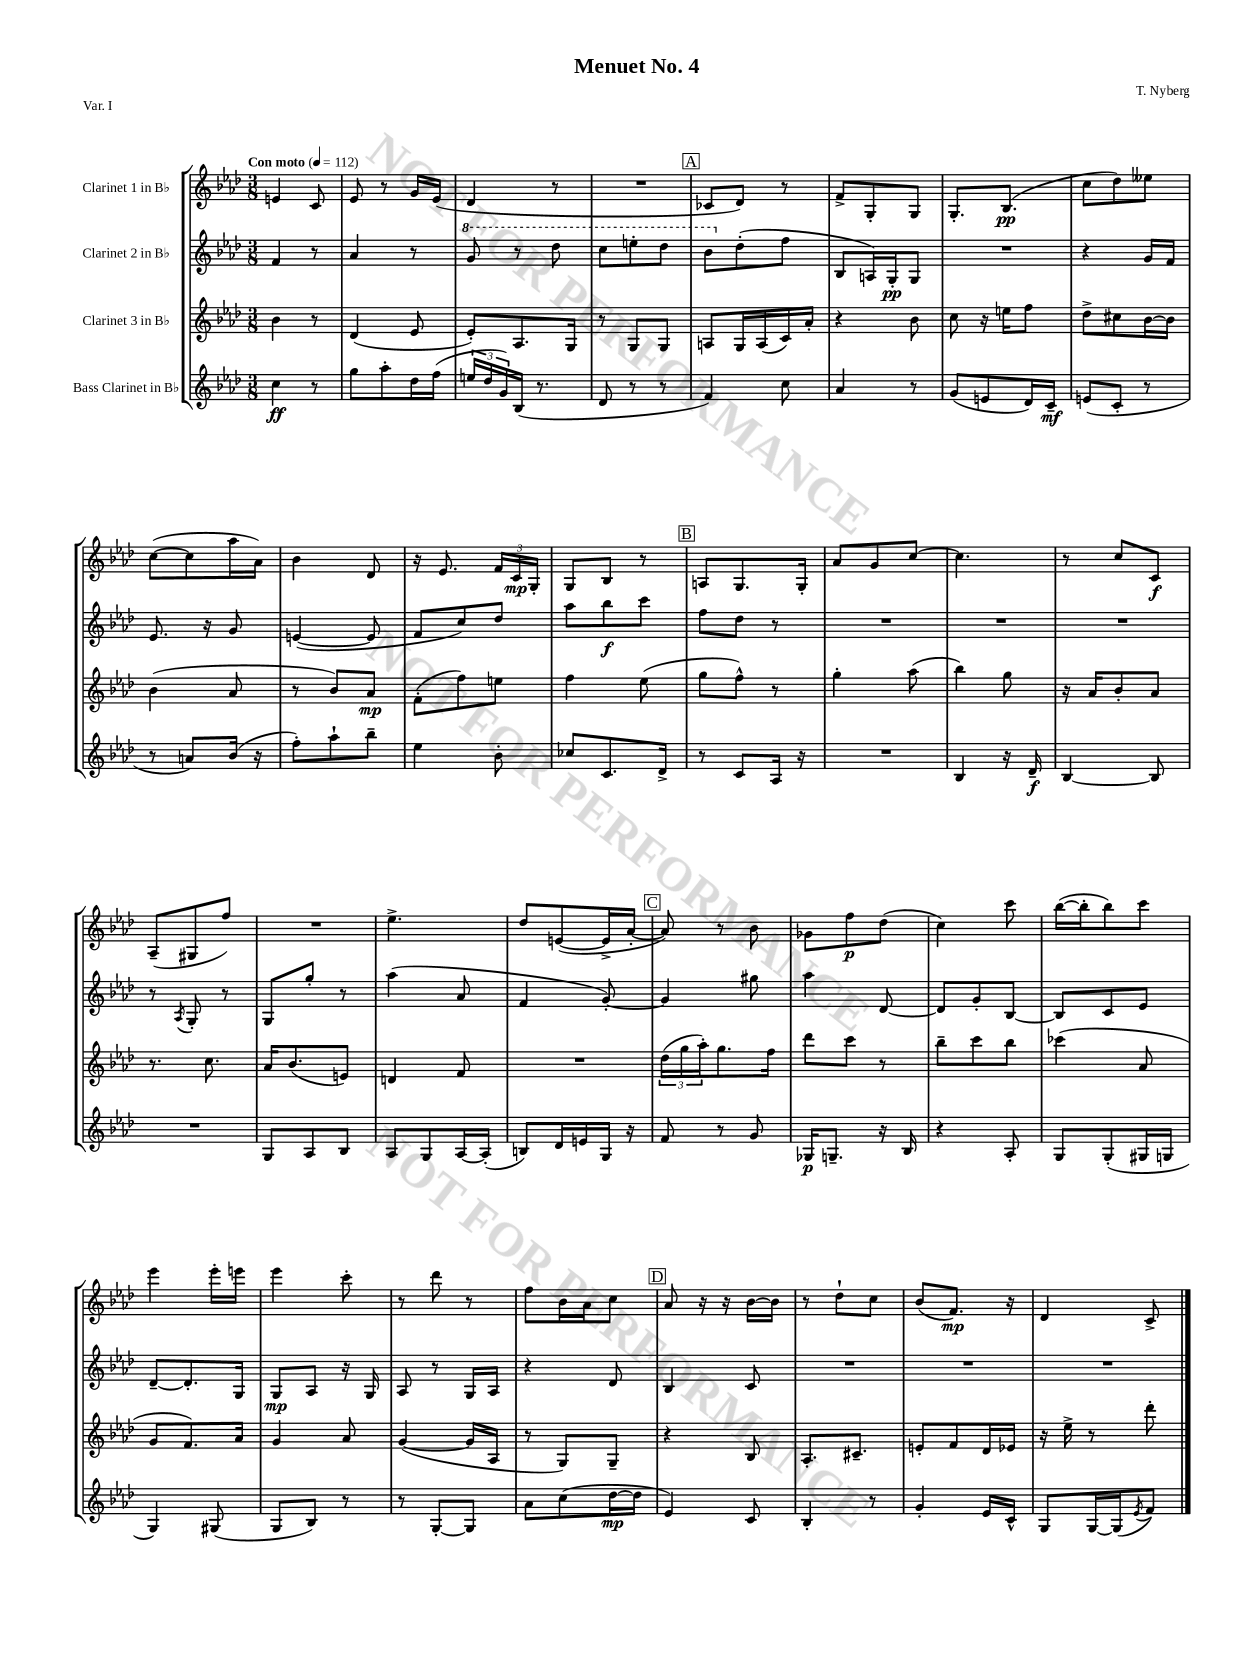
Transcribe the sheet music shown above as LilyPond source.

\header { title = "Menuet No. 4" composer = "T. Nyberg" piece = "Var. I" }
<<
\new StaffGroup <<
\new Staff = "s0" \with { instrumentName = "Clarinet 1 in Bb" } {
    \clef treble \key aes \major \numericTimeSignature \time 3/8 \tempo "Con moto" 4 = 112
    e'4 c'8 |
    ees'8 r8 g'16 ees'16( |
    des'4 r8 |
    R4. |
    \mark \markup { \box "A" } ces'8 des'8) r8 |
    f'8-> g8-. g8 |
    g8.-. bes8.\pp( |
    c''8 des''8) eeses''8 |
    c''8~( c''8 aes''16 aes'16) |
    bes'4 des'8 |
    r16 ees'8. \tuplet 3/2 { f'16 c'16\mp g16-. } |
    g8 bes8 r8 |
    \mark \markup { \box "B" } a8 g8. g16-. |
    aes'8 g'8 c''8~ |
    c''4. |
    r8 c''8 c'8\f |
    aes8--( gis8 f''8) |
    R4. |
    ees''4.-> |
    des''8 e'8~( e'16-> aes'16~-. |
    \mark \markup { \box "C" } aes'8) r8 bes'8 |
    ges'8 f''8\p des''8( |
    c''4) c'''8 |
    bes''16~( bes''16-. bes''8) c'''8 |
    ees'''4 ees'''16-. e'''16 |
    ees'''4 c'''8-. |
    r8 des'''8 r8 |
    f''8 bes'16 aes'16 c''8 |
    \mark \markup { \box "D" } aes'8 r16 r16 bes'16~ bes'16 |
    r8 des''8-! c''8 |
    bes'8( f'8.\mp) r16 |
    des'4 c'8-> \bar "|." |
}
\new Staff = "s1" \with { instrumentName = "Clarinet 2 in Bb" } {
    \clef treble \key aes \major \numericTimeSignature \time 3/8
    f'4 r8 |
    aes'4 r8 |
    \ottava #1 g''8 r8 des'''8 |
    c'''8 e'''8-. des'''8 |
    \mark \markup { \box "A" } bes''8 \ottava #0 des''8-.( f''8 |
    bes8 a16) g16-.\pp g8 |
    R4. |
    r4 g'16 f'16 |
    ees'8. r16 g'8 |
    e'4~( e'8 |
    f'8 c''8) des''8 |
    aes''8 bes''8\f c'''8 |
    \mark \markup { \box "B" } f''8 des''8 r8 |
    R4. |
    R4. |
    R4. |
    r8 \acciaccatura { aes8 } g8-. r8 |
    g8 g''8-. r8 |
    aes''4( aes'8 |
    f'4 g'8~-.) |
    \mark \markup { \box "C" } g'4 gis''8 |
    aes''4 des'8~ |
    des'8 g'8-. bes8~ |
    bes8 c'8 ees'8 |
    des'8~-- des'8.-. g16 |
    g8\mp aes8 r16 g16 |
    aes8 r8 g16 aes16 |
    r4 des'8 |
    \mark \markup { \box "D" } bes4 c'8 |
    R4. |
    R4. |
    R4. \bar "|." |
}
\new Staff = "s2" \with { instrumentName = "Clarinet 3 in Bb" } {
    \clef treble \key aes \major \numericTimeSignature \time 3/8
    bes'4 r8 |
    des'4( ees'8 |
    ees'8-.) aes8. g16 |
    r8 g8 g8 |
    \mark \markup { \box "A" } a8 g16 a16( c'16) aes'16-. |
    r4 bes'8 |
    c''8 r16 e''16 f''8 |
    des''8-> cis''8 bes'16~ bes'16 |
    bes'4( aes'8 |
    r8 bes'8) aes'8\mp |
    f'8-.( f''8) e''8 |
    f''4 ees''8( |
    \mark \markup { \box "B" } g''8 f''8-^) r8 |
    g''4-. aes''8( |
    bes''4) g''8 |
    r16 aes'16 bes'8-. aes'8 |
    r8. c''8. |
    aes'16 bes'8.( e'8) |
    d'4 f'8 |
    R4. |
    \mark \markup { \box "C" } \tuplet 3/2 { des''16( g''16 aes''16-.) } g''8. f''16 |
    des'''8 c'''8 r8 |
    bes''8-- c'''8 bes''8 |
    ces'''4( aes'8 |
    g'8 f'8.) aes'16 |
    g'4 aes'8 |
    g'4~( g'16 aes16 |
    r8 g8) g8-- |
    \mark \markup { \box "D" } r4 bes8 |
    aes8.-. cis'8.-- |
    e'8-. f'8 des'16 ees'16 |
    r16 ees''16-> r8 des'''8-. \bar "|." |
}
\new Staff = "s3" \with { instrumentName = "Bass Clarinet in Bb" } {
    \clef treble \key aes \major \numericTimeSignature \time 3/8
    c''4\ff r8 |
    g''8 aes''8-. des''16 f''16( |
    \tuplet 3/2 { e''16 des''16 g'16) } bes16( r8. |
    des'8 r8 r8 |
    \mark \markup { \box "A" } f'4) c''8 |
    aes'4 r8 |
    g'8( e'8 des'16) c'16--\mf |
    e'8( c'8-. r8 |
    r8 a'8) bes'16( r16 |
    f''8-.) aes''8-! bes''8-- |
    ees''4 bes'8-. |
    ces''8 c'8. des'16-> |
    \mark \markup { \box "B" } r8 c'8 aes16 r16 |
    R4. |
    bes4 r16 des'16--\f |
    bes4~ bes8 |
    R4. |
    g8 aes8 bes8 |
    aes8 g8 aes16~ aes16-.( |
    b8) des'16 e'16 g16 r16 |
    \mark \markup { \box "C" } f'8 r8 g'8 |
    ges16\p g8.-- r16 bes16 |
    r4 aes8-. |
    g8 g8-.( gis16 g16 |
    g4) gis8( |
    g8 bes8) r8 |
    r8 g8~-. g8 |
    aes'8 c''8( des''16~\mp des''16 |
    \mark \markup { \box "D" } ees'4) c'8 |
    bes4-. r8 |
    g'4-. ees'16 c'16-^ |
    g8 g16~ g16( \acciaccatura { ees'8 } f'8) \bar "|." |
}
>>
>>
\layout { \context { \Score \remove "Bar_number_engraver" } }
